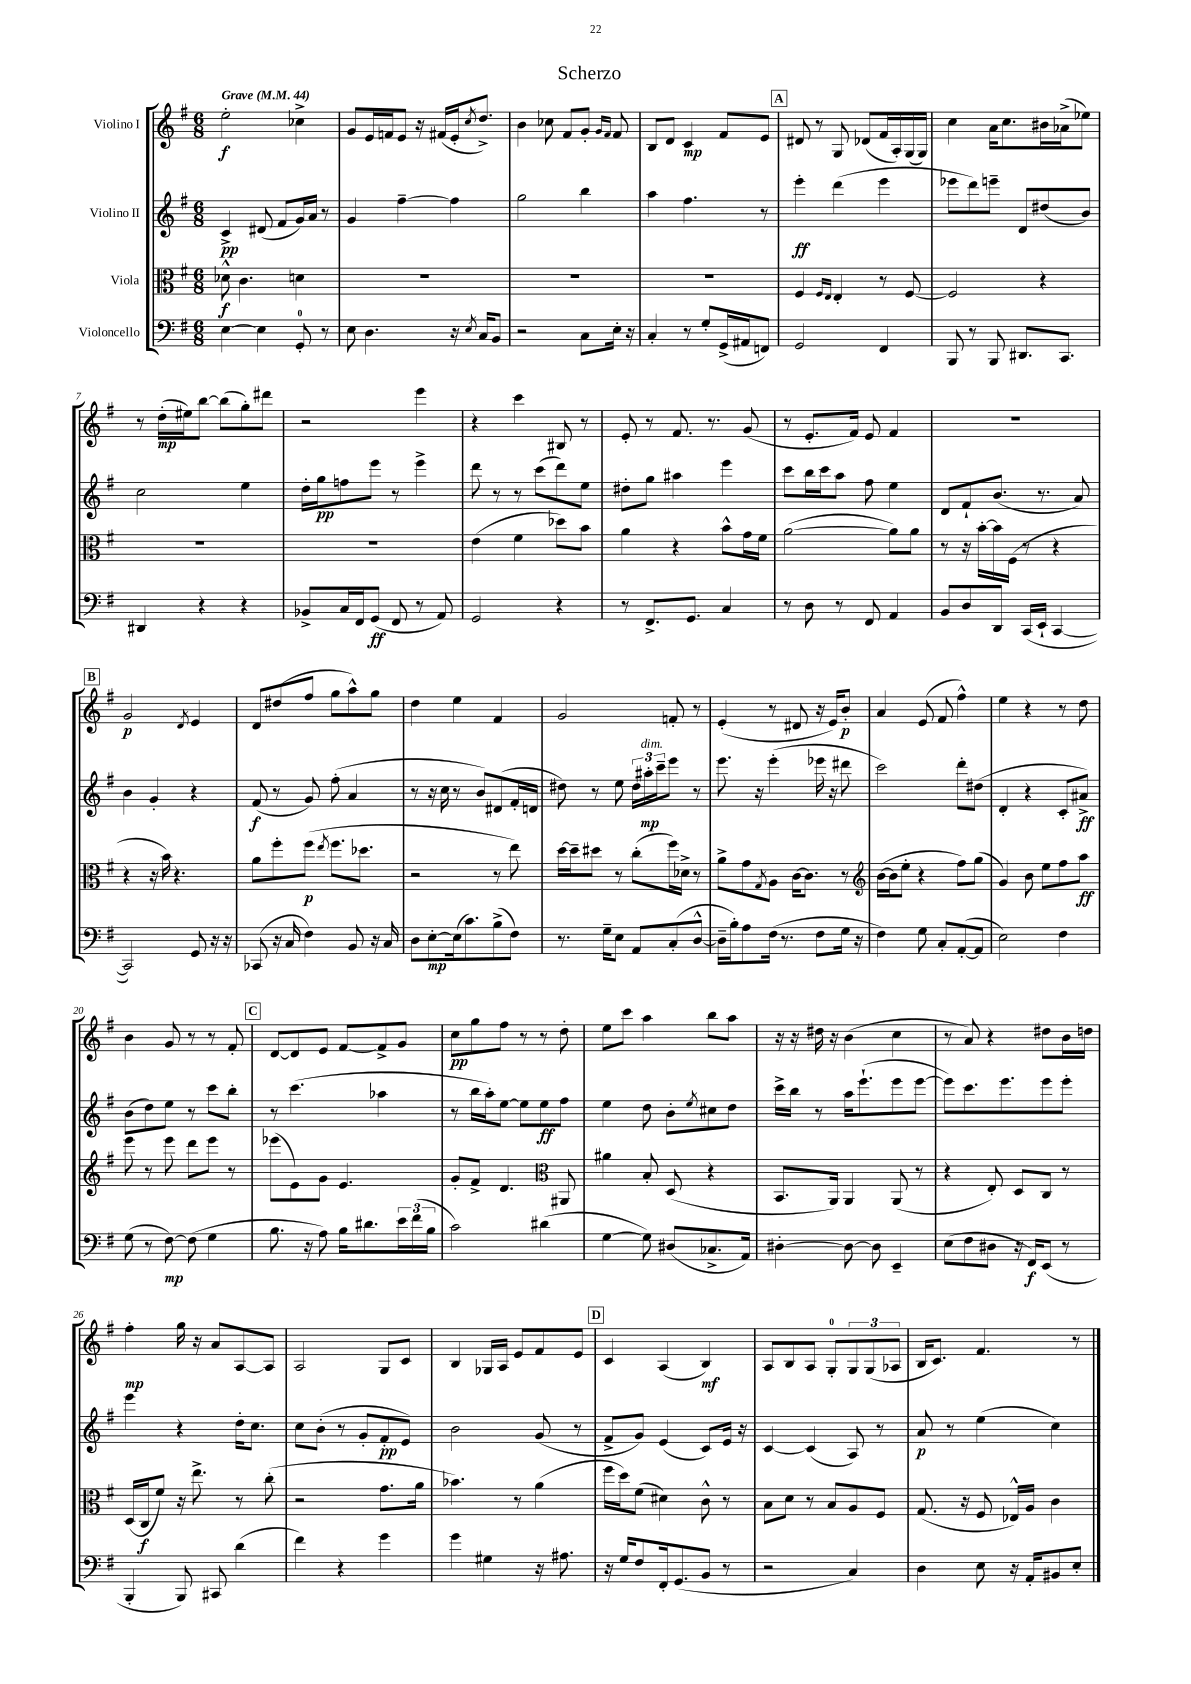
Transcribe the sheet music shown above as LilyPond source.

\header { title = "Scherzo" }
<<
\new StaffGroup <<
\new Staff = "s0" \with { instrumentName = "Violino I" } {
    \clef treble \key g \major \numericTimeSignature \time 6/8 \tempo "Grave" 4 = 44
    e''2-.\f ces''4-> |
    g'8 e'16 f'16 e'8 r16 fis'16( e'16-. \acciaccatura { c''8 } d''8.->) |
    b'4 ces''8 fis'8 g'8-. \grace { g'16 fis'16 } fis'8 |
    b8 d'8 c'4\mp fis'8 e'8 |
    \mark \markup { \box "A" } dis'8 r8 g8 des'8( fis'16 a16-.) g16( g16) |
    c''4 a'16 c''8. bis'16 aes'16->( ees''8) |
    r8 d''16-.\mp( eis''16) b''8~ b''8( g''8-.) dis'''8 |
    r2 e'''4 |
    r4 c'''4 bis8 r8 |
    e'8-. r8 fis'8. r8. g'8( |
    r8 e'8.-. fis'16) e'8 fis'4 |
    R2. |
    \mark \markup { \box "B" } g'2\p \acciaccatura { d'8 } e'4 |
    d'8 dis''8( fis''8 g''8 a''8-^) g''8 |
    d''4 e''4 fis'4 |
    g'2 f'8-. r8 |
    e'4-.( r8 dis'8 r16 e'16) b'8-.\p |
    a'4 e'8( fis'8 fis''4-^) |
    e''4 r4 r8 d''8 |
    b'4 g'8 r8 r8 fis'8-. |
    \mark \markup { \box "C" } d'8~ d'8 e'8 fis'8~ fis'8-> g'8 |
    c''8\pp g''8 fis''8 r8 r8 d''8-. |
    e''8 c'''8 a''4 b''8 a''8 |
    r16 r16 dis''16 r16 b'4( c''4 |
    r8 a'8) r4 dis''8 b'16 d''16 |
    fis''4-.\mp g''16 r16 a'8 a8~ a8 |
    a2 g8 c'8 |
    b4 ges16 a16 e'8 fis'8 e'8 |
    \mark \markup { \box "D" } c'4 a4( b4\mf) |
    a8 b8 a8 g8-0-. \tuplet 3/2 { g8 g8( aes8 } |
    b16 c'8.) fis'4. r8 \bar "|." |
}
\new Staff = "s1" \with { instrumentName = "Violino II" } {
    \clef treble \key g \major \numericTimeSignature \time 6/8
    c'4->\pp dis'8( fis'8 g'16) a'16 r8 |
    g'4 fis''4~-- fis''4 |
    g''2 b''4 |
    a''4 fis''4. r8 |
    \mark \markup { \box "A" } e'''4-.\ff d'''4( e'''4 |
    ees'''8 d'''8) e'''8-- d'8 dis''8( b'8) |
    c''2 e''4 |
    d''16-. g''16\pp f''8 e'''8 r8 e'''4-> |
    d'''8 r8 r8 c'''8( d'''8) e''8 |
    dis''8-. g''8 ais''4 e'''4 |
    c'''8 b''16 c'''16 a''8 fis''8 e''4 |
    d'8 fis'8-! b'8.( r8. a'8) |
    \mark \markup { \box "B" } b'4 g'4-. r4 |
    fis'8\f( r8 g'8) fis''8-.( a'4 |
    r8 r16 c''16 r8 b'8) dis'8( fis'16-. d'16 |
    dis''8) r8 e''8 \tuplet 3/2 { dis''16 ais''16-.\mp^\markup { \italic "dim." } c'''16-- } e'''8 r8 |
    e'''8. r16 e'''4-.( ees'''16 r16 dis'''8 |
    c'''2) d'''8-. dis''8( |
    d'4-. r4 c'8-. ais'8->\ff) |
    b'8( d''8) e''8 r8 c'''8 b''8-. |
    \mark \markup { \box "C" } r8 c'''4.( aes''4 |
    r8 b''16 a''16-.) e''8~ e''8 e''8\ff fis''8 |
    e''4 d''8 b'8-. \acciaccatura { e''8 } cis''8 d''8 |
    c'''16-> b''16 r8 a''16 e'''8.-!( e'''8 e'''8~ |
    e'''8) c'''8. e'''8. e'''8 e'''8-. |
    e'''4 r4 d''16-. c''8. |
    c''8 b'8-.( r8 g'8-. fis'8-.\pp e'8) |
    b'2 g'8( r8 |
    \mark \markup { \box "D" } fis'8-> g'8) e'4( c'8) e'16 r16 |
    c'4~ c'4( a8) r8 |
    a'8\p r8 e''4( c''4) \bar "|." |
}
\new Staff = "s2" \with { instrumentName = "Viola" } {
    \clef alto \key g \major \numericTimeSignature \time 6/8
    des'8-^\f c'4. d'4 |
    R2. |
    R2. |
    R2. |
    \mark \markup { \box "A" } fis4 \grace { fis16 e16 } e4-. r8 fis8~ |
    fis2 r4 |
    R2. |
    R2. |
    e'4( fis'4 des''8) b'8 |
    a'4 r4 b'8-^ g'16 fis'16 |
    a'2~( a'8) a'8 |
    r8 r16 b'16~-. b'16 fis16( r8 r4 |
    \mark \markup { \box "B" } r4 r16 b'16) r4. |
    a'8 fis''8-. fis''8\p( \acciaccatura { e''8 } fis''8. des''8. |
    r2 r8 e''8) |
    d''16~ d''16-- dis''8 r8 c''8-.( fis''16) des'16-> r8 |
    a'8-> g'8 \acciaccatura { g8 } a8 c'16~ c'8. r8 |
    \clef treble b'16~( b'16 e''8-. r4 fis''8) g''8( |
    g'4) b'8 e''8 fis''8 a''8\ff |
    e'''8 r8 e'''8 d'''8 e'''8 r8 |
    \mark \markup { \box "C" } ees'''8( e'8) g'8 e'4. |
    g'8-. fis'8-> d'4. \clef alto ais,8 |
    ais'4 b8-. d8( r4 |
    b,8. a,16) a,4 a,8( r8 |
    r4 e8-.) d8 c8 r8 |
    d16( c16\f fis'8) r16 e''8.-> r8 c''8-.( |
    r2 g'8. a'16 |
    bes'4.) r8 a'4( |
    \mark \markup { \box "D" } fis''16 d''16) fis'8( dis'4) c'8-^ r8 |
    b8 d'8 r8 b8 a8 fis8 |
    g8.( r16 fis8 ees16-^) a16 c'4 \bar "|." |
}
\new Staff = "s3" \with { instrumentName = "Violoncello" } {
    \clef bass \key g \major \numericTimeSignature \time 6/8
    e4~ e4 g,8-0-. r8 |
    e8 d4. r16 \acciaccatura { e8 } c16 b,8 |
    r2 c8 e16-. r16 |
    c4-. r8 g8-. g,16->( ais,16 f,8) |
    \mark \markup { \box "A" } g,2 fis,4 |
    b,,8 r8 b,,8 dis,8. c,8. |
    dis,4 r4 r4 |
    bes,8-> c16 fis,16 g,8\ff( fis,8 r8 a,8) |
    g,2 r4 |
    r8 fis,8.-> g,8. c4 |
    r8 d8 r8 fis,8 a,4 |
    b,8 d8 d,8 c,16( e,16-! c,4~ |
    \mark \markup { \box "B" } c,2) g,8 r16 r16 |
    ces,8( r16 c16 fis4) b,8 r16 c16 |
    d8 e8~-.\mp e16( c'8.) b8->( fis8) |
    r8. g16-- e8 a,8 c8-.( d8~-^ |
    d16-- b16-.) a8 fis16( r8. fis8 g16 r16 |
    fis4) g8 c8-. a,8~-.( a,8 |
    e2) fis4 |
    g8( r8 fis8~\mp) fis8( g4 |
    \mark \markup { \box "C" } b8. r16 a8) b16 dis'8. \tuplet 3/2 { e'16 fis'16( b16 } |
    c'2) dis'4( |
    g4~ g8) dis8( ces8.-> a,16) |
    dis4~-. dis8~ dis8 e,4-- |
    e8( fis8 dis8 r16 fis,16\f) e,8( r8 |
    b,,4-. b,,8) cis,8 d'4( |
    fis'4) r4 g'4 |
    g'4 gis4 r16 ais8. |
    \mark \markup { \box "D" } r16 g16 fis8 fis,16-. g,8.( b,8 r8 |
    r2 c4) |
    d4 e8 r16 a,16-. bis,8 e8-. \bar "|." |
}
>>
>>
